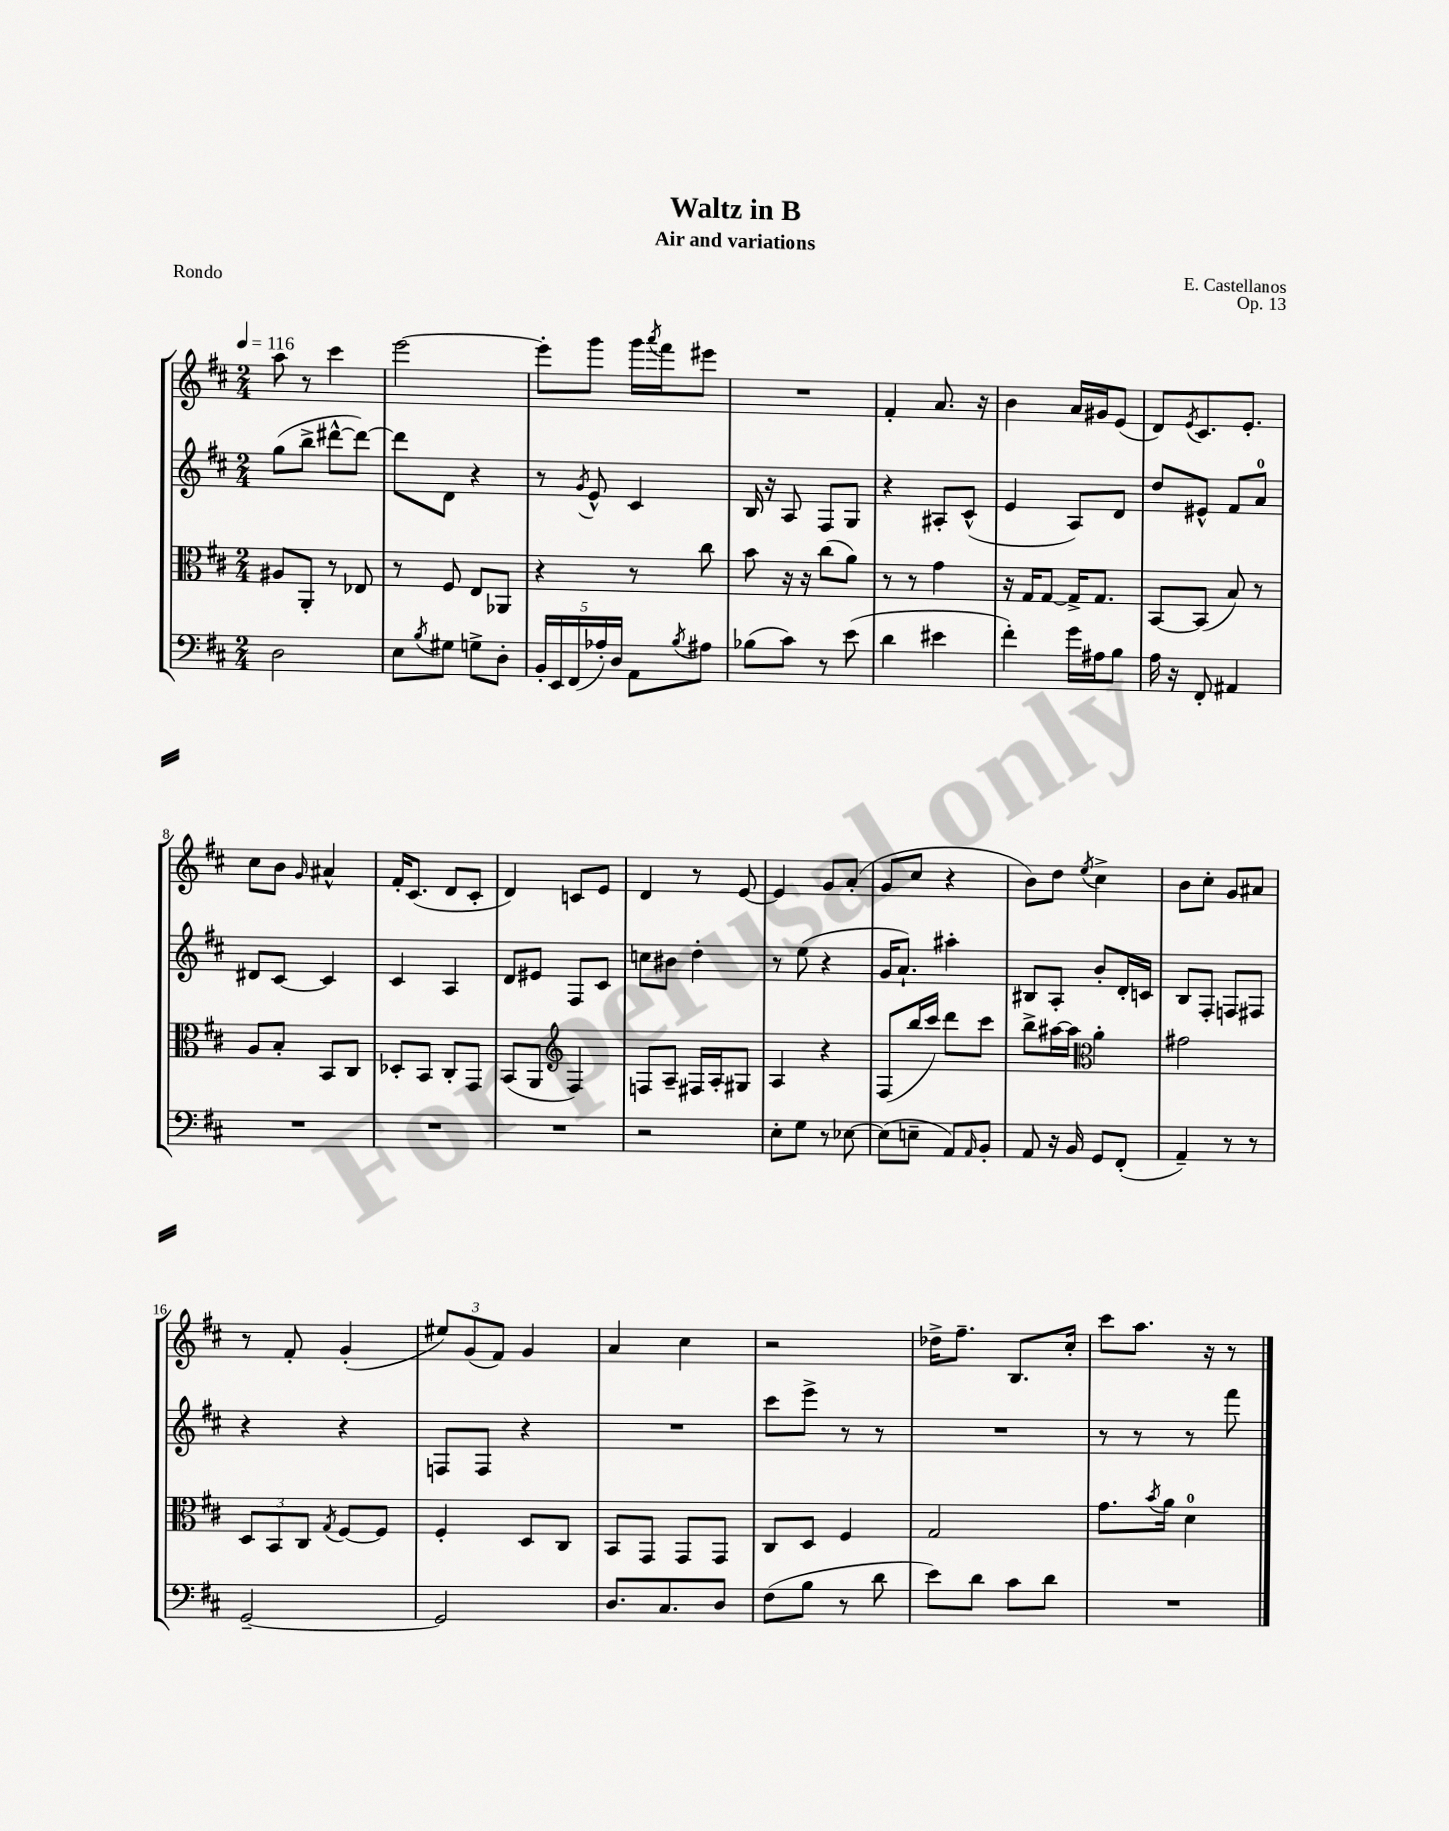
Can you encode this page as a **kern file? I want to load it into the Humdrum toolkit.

**kern	**kern	**kern	**kern
*staff4	*staff3	*staff2	*staff1
*clefF4	*clefC3	*clefG2	*clefG2
*k[f#c#]	*k[f#c#]	*k[f#c#]	*k[f#c#]
*M2/4	*M2/4	*M2/4	*M2/4
*MM116	*MM116	*MM116	*MM116
2D\	8A#/L	(8gg\L	8aa\
.	8AA'/J	8bb^\J	8r
.	8r	[8ddd#^^\L	4ccc#\
.	8E-/	8ddd#\_J)	.
=	=	=	=
8E\L	8r	8ddd#\]L	[2eee\
8qB/	.	.	.
8G#\J	8F#/	8d\J	.
8G^\L	8E/L	4r	.
8D'\J	8AA-/J	.	.
=	=	=	=
20BB'/LL	4r	8r	8eee'\]L
20EE/	.	.	.
(20FF#/	.	.	.
.	.	8qg/	.
.	.	8e^^/	8ggg\J
20A-'/)	.	.	.
20D/JJ	.	.	.
8AA\L	8r	4c#/	16ggg\LL
.	.	.	8qaaa/
.	.	.	16fff#\J
8qB/	.	.	.
8A#\J	8cc#\	.	8eee#\J
=	=	=	=
(8B-\L	8b\	16B/	2r
.	.	16r	.
8c#\J)	16r	8A/	.
.	16r	.	.
8r	(8cc#\L	8F#/L	.
(8e\	8a\J)	8G/J	.
=	=	=	=
4d\	8r	4r	4f#'/
.	8r	.	.
4e#\	4g\	8A#'/L	8.a/
.	.	(8c#^^/J	.
.	.	.	16r
=	=	=	=
4f#'\)	16r	4e/	4b\
.	16G/LK	.	.
.	[8G/J	.	.
16g\LL	16G^/]LK	8A/L)	16a/LL
16A#\J	8.G/J	.	16g#/J
8B\J	.	8d/J	(8e/J
=	=	=	=
16A\	[8BB/L	8dd/L	8d/L)
16r	.	.	.
.	.	.	8qe/
8FF#'/	(8BB/]J	8e#^^/J	8.c#/
4AA#/	8B/)	8f#/L	.
.	.	.	8.e'/J
.	8r	8a/J	.
=	=	=	=
2r	8A/L	8d#/L	8cc#\L
.	8B'/J	[8c#/J	8b\J
.	.	.	16qqg/
.	8BB/L	4c#/]	4a#^^/
.	8C#/J	.	.
=	=	=	=
2r	8D-'/L	4c#/	16f#'/LK
.	.	.	(8.c#/J
.	8BB/J	.	.
.	8C#'/L	4A/	8d/L
.	8GG/J	.	8c#'/J
=	=	=	=
2r	(8BB/L	8d/L	4d/)
.	8AA/J	8e#/J	.
*	*clefG2	*	*
.	4F#/)	8F#/L	8c/L
.	.	8c#/J	8e/J
=	=	=	=
2r	8F/L	8cc\L	4d/
.	8A~/J	8b#\J	.
.	16F#/LL	4dd'\	8r
.	16A'/J	.	.
.	8G#/J	.	[8e/
=	=	=	=
8E'\L	4A/	8r	4e/]
8G\J	.	(8ee\	.
8r	4r	4r	8g/L
[8E-\	.	.	(8a'/J
=	=	=	=
(8E-\]L	(8F#/L	16g/LK	8g/L
.	.	8.a`/J)	.
8E~\J	16bb/L	.	8cc#/J
.	16ccc#/JJ)	.	.
8AA/L)	8ddd\L	4aa#'\	4r
16qqAA/	.	.	.
8BB'/J	8ccc#\J	.	.
=	=	=	=
8AA/	8bb^\L	8B#/L	8b\L)
16r	[16aa#\L	8A'/J	8dd\J
16BB/	16aa#\]JJ	.	.
*	*clefC3	*	*
.	.	.	8qee/
8GG/L	4a'\	8b'/L	4cc#^\
(8FF#'/J	.	16d'/L	.
.	.	16c/JJ	.
=	=	=	=
4AA~/)	2g#\	8B/L	8b\L
.	.	8F#'/J	8cc#'\J
8r	.	8F/L	8g/L
8r	.	8F#/J	8a#/J
=	=	=	=
[2GG~/	12D/L	4r	8r
.	12BB/	.	.
.	.	.	8f#'/
.	12C#/J	.	.
.	8qG/	.	.
.	[8F#/L	4r	(4g'/
.	8F#/]J	.	.
=	=	=	=
2GG/]	4F#'/	8F/L	12ee#/L)
.	.	.	(12g/
.	.	8F/J	.
.	.	.	12f#/J)
.	8D/L	4r	4g/
.	8C#/J	.	.
=	=	=	=
8.D/L	8BB/L	2r	4a/
.	8GG/J	.	.
8.C#/	.	.	.
.	8GG/L	.	4cc#\
8D/J	8GG/J	.	.
=	=	=	=
(8F#\L	8C#/L	8ccc#\L	2r
8B\J	8D/J	8eee^\J	.
8r	4F#/	8r	.
8d\	.	8r	.
=	=	=	=
8e\L)	2G/	2r	16dd-^\LK
.	.	.	8.ff#~\J
8d\J	.	.	.
8c#\L	.	.	8.B/L
8d\J	.	.	.
.	.	.	16cc#'/Jk
=	=	=	=
2r	8.g\L	8r	8ccc#\L
.	.	8r	8.aa\J
.	8qb/	.	.
.	16a\Jk	.	.
.	4d\	8r	.
.	.	.	16r
.	.	8fff#\	8r
==	==	==	==
*-	*-	*-	*-
